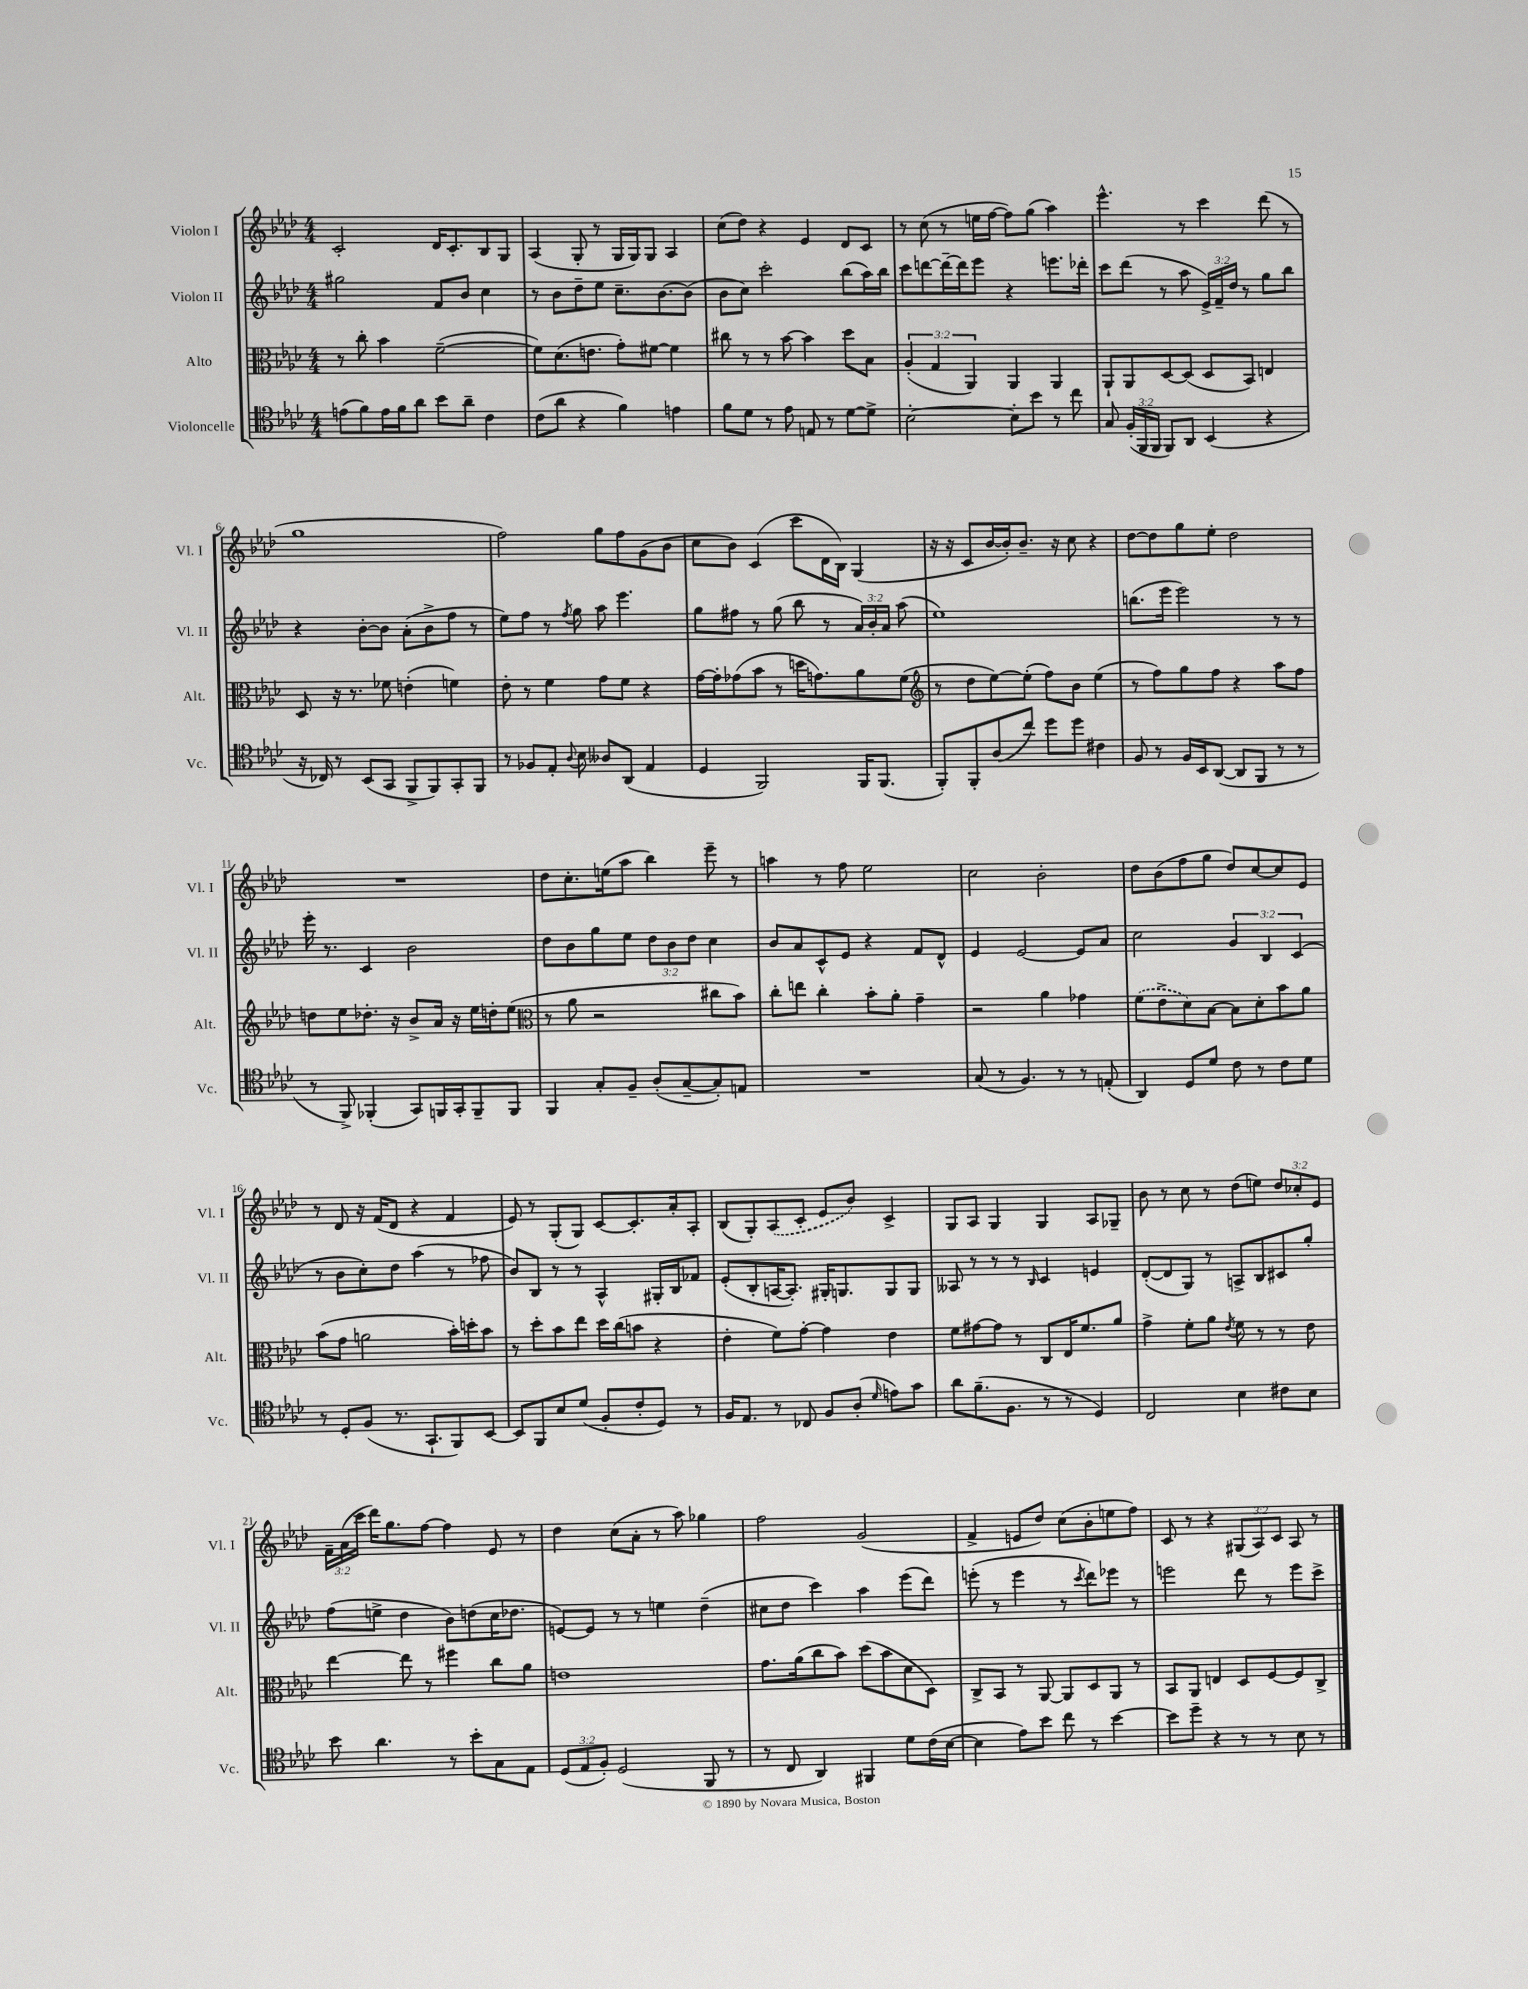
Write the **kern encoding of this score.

**kern	**kern	**kern	**kern
*staff4	*staff3	*staff2	*staff1
*clefC4	*clefC3	*clefG2	*clefG2
*k[b-e-a-d-]	*k[b-e-a-d-]	*k[b-e-a-d-]	*k[b-e-a-d-]
*M4/4	*M4/4	*M4/4	*M4/4
(8e\L	8r	2gg#\	2c'/
8f\)	8cc'\	.	.
16e\L	4b-\	.	.
16f\J	.	.	.
8a-\J	.	.	.
8b-\L	([2f~\	8f/L	16d-/LK
.	.	.	8.c'/
8a-~\J	.	8b-/J	.
4c\	.	4cc\	8B-/
.	.	.	8G/J
=	=	=	=
(8c\L	8f\]L)	8r	(4A-/
8a-\J	(8.d-\	8b-\L	.
4r	.	8dd-~\	8G'/
.	8.e\J	.	.
.	.	8ee-\J	8r
4f\)	8g'\L)	8.cc~\L	16G/LL
.	.	.	16G/J)
.	[8f#\J	.	8G/J
.	.	[8.b-\	.
4e\	4f#\]	.	4A-/
.	.	(8b-\]J	.
=	=	=	=
8f\L	8cc#\	8b-\L	(8cc\L
8d-\J	8r	8cc\J)	8dd-\J)
8r	8r	2ccc'\	4r
8e-\	[8b-\	.	.
8E/	4b-\]	.	4e-/
8r	.	.	.
[8d-\L	8dd-\L	(8bb-\L	8d-/L
8d-^\]J	8B-\J	16aa-\L)	8c/J
.	.	16bb-\JJ	.
=	=	=	=
[2B-'\	(6A-'/	8ccc\L	8r
.	.	[8ddd\	(8cc\
.	6G/	.	.
.	.	16ddd~\_L	8r
.	.	16ddd\]J	.
.	6AA-/)	.	.
.	.	8eee-\J	16ee\LL
.	.	.	[16ff\JJ
8B-'\]L	4AA-/	4r	8ff\]L)
8b-\J	.	.	(8gg\J
8r	4AA-/	8.eee\L	4aa-\)
8cc\	.	.	.
.	.	16ddd-'\Jk	.
=	=	=	=
8G/	8AA-`/L	8ccc\L	4.eee-^^\
(24F'/LL	8AA-/	(8ddd-\J	.
24FF/	.	.	.
24FF/JJ	.	.	.
8FF/L)	[8D-/	8r	.
8AA-/J	(8D-/]J	8aa-\	8r
(4BB-/	8D-/L	24e-^/LL)	4ccc\
.	.	24f~/	.
.	.	24dd-/JJ	.
.	8BB-/J)	8r	.
4r	4E/	8gg\L	(8ddd-\
.	.	8bb-\J	8r
=	=	=	=
16r	8D-/	4r	1gg
16C-/)	.	.	.
8r	16r	.	.
.	8.r	.	.
(8BB-/L	.	[8b-'\L	.
8GG/J	8f-\	8b-\]J	.
8FF^/L	(4e'\	(8a-'\L	.
8FF/)	.	8b-^\	.
8GG'/	4f\)	8ff\J	.
8FF/J	.	8r	.
=	=	=	=
8r	8e-'\	8ee-\L)	2ff\)
8F-/L	8r	8ff\J	.
8E-'/J	4f\	8r	.
8qqA-/	.	8qff/	.
8B-\	.	8gg\	.
8A--/L	8g\L	8aa-\	8gg\L
(8AA-/J	8f\J	4.eee-\	8ff\
4E-/	4r	.	(8g\
.	.	.	8b-\J
=	=	=	=
4D-/	[16g\LL	8gg\L	8cc\L
.	16g'\]J	.	.
.	(8g-\	8ff#\J	8b-\J)
2FF/)	8b-\J	8r	(4c/
.	8r	(8gg\	.
.	16dd\LK	8bb-\	8ccc\L
.	8.g\)	.	.
.	.	8r	16d-\L
.	.	.	16B-\JJ)
16FF/LK	8a-\	24a-/LL)	(4G/
.	.	24b-'/	.
(8.FF/J	.	.	.
.	.	24a-/JJ	.
.	(8f\J	(8aa-\	.
=	=	=	=
*	*clefG2	*	*
8FF'/L)	8r	1ee-)	16r
.	.	.	16r
8FF'/	8dd-\L	.	8c/L
(8A-/	[8ee-\)	.	[16b-/L
.	.	.	16b-'/]J)
8cc/J)	(8ee-'\]J	.	8.b-~/J
8dd-\L	8ff\L)	.	.
.	.	.	16r
8dd-\J	8b-\J	.	8cc\
4c#\	(4ee-\	.	4r
=	=	=	=
8F/	8r	(8.bb\L	[8dd-\L
8r	8ff\L)	.	8dd-\]
.	.	16eee-\Jk	.
16F/LL	8gg\	2eee-\)	8gg\
16BB-/J	.	.	.
([8AA-/J	8ff\J	.	8ee-'\J
8AA-/]L	4r	.	2dd-\
8FF/J	.	.	.
8r	8aa-\L	8r	.
8r	8ff\J	8r	.
=	=	=	=
8r	8dd\L	16eee-'\	1r
.	.	8.r	.
8FF^/)	8ee-\	.	.
(4FF-'/	8.dd-'\J	4c/	.
.	16r	.	.
8GG/L)	8b-^/L	2b-\	.
16FF/L	16a-/Jk	.	.
16GG'/J	16r	.	.
8FF~/	16ee-\LL	.	.
.	16dd'\J	.	.
8FF/J	(8ee-\J	.	.
=	=	=	=
*	*clefC3	*	*
4FF/	8r	8dd-\L	8dd-\L
.	8a-\	8b-\	8.cc'\
8G'/L	2r	8gg\	.
.	.	.	(16ee\k
8F~/J	.	8ee-\J	8aa-\J
(8A-'/L	.	12dd-\L	4bb-\)
.	.	12b-\	.
[8G~/	.	.	.
.	.	12dd-\J	.
8G'/])	8cc#\L	4cc\	8eee-~\
8E/J	8b-\J)	.	8r
=	=	=	=
1r	8cc'\L	8b-/L	4aa\
.	8ee\J	8a-/	.
.	4cc'\	8c^^/	8r
.	.	8e-/J	8ff\
.	8b-'\L	4r	2ee-\
.	8a-'\J	.	.
.	4g~\	8f/L	.
.	.	8d-^^/J	.
=	=	=	=
(8G/	2r	4e-/	2cc\
8r	.	.	.
4.F/)	.	[2e-/	.
.	4a-\	.	2b-'\
8r	.	.	.
8r	4g-\	8e-/]L	.
(8E'/	.	8a-/J	.
=	=	=	=
4AA-/)	(8f\L	2cc\	8dd-\L
.	8e-^\	.	(8b-\
8D-/L	8d-\)	.	8ff\
8d-/J	[8B-\J	.	8gg\J
8c\	8B-\]L	6g/	8dd-/L)
8r	8d-'\	.	[8cc/
.	.	6B-/	.
8c\L	8b-\	.	8cc/]
.	.	(6c/	.
8d-\J	8a-\J	.	8e-/J
=	=	=	=
8r	(8b-\L	8r	8r
8D-'/L	8g\J	8b-\L	8d-/
(8F/J	2a\	8cc'\)	16r
.	.	.	(16f/LK
8.r	.	8dd-\J	8d-/J
.	.	(4aa-\	4r
8.GG`/L	.	.	.
8FF/)	16b-'\LL)	8r	4f/
.	16dd'\J	.	.
[8BB-/J	8b-\J	8ff-\	.
=	=	=	=
8BB-/]L	8r	8b-/L)	8e-/)
8FF/	8dd-'\L	8B-/J	8r
8B-/	8b-\	8r	(8G'/L
(8d-/J	8ee-\J	8r	8G/J)
8F'/L	16dd-\LL	4A-^^/	[8c/L
.	(16cc\J	.	.
8c'/	8b\J	.	8.c'/]
8D-/J)	4r	16G#'/LL	.
.	.	16B-/J	16a-'/k
8r	.	8f-/J	8A-'/J
=	=	=	=
16F/LK	4e-'\	(8e-'/L	(8B-/L
8.E-/J	.	.	.
.	.	8B-'/	8G'/)
8r	8f\L)	[16A/K	(8A-/
.	.	8.A'/]J)	.
8C-/	[8g'\J	.	8c'/J
8F/L	4g\]	16G#'/LK	8e-/L
.	.	8.G/	.
(8A-'/J	.	.	8b-/J)
16qqd-/	.	.	.
8e\L)	4e-\	8G/	4c^/
8g\J	.	8G/J	.
=	=	=	=
8a-\L	8f\L	8A--/	8G/L
(8.f~\	[8g#\	8r	8A-/J
.	8g#\]J	8r	4G/
8.F\J	.	.	.
.	8r	8r	.
.	.	16qqB-/	.
8r	8C/L	4c/	4G/
8r	16E-/K	.	.
.	8.f/	.	.
4D-/)	.	4e/	8A-/L
.	8a-/J	.	8G-~/J
=	=	=	=
2C/	4g^\	([8d-'/L	8b-\
.	.	8d-/]	8r
.	8f'\L	8G/J)	8cc\
.	8a-\J	8r	8r
.	8qe-/	.	.
4B-\	8f\	8A^/L	(8dd-\L
.	8r	8B-/	8ee\J)
8c#\L	8r	8c#/	12dd-/L
.	.	.	12cc-'/
8B-\J	8e-\	8gg'/J	.
.	.	.	12e-/J
=	=	=	=
8b-\	[4ee-\	(8ff\L	24f~\LL
.	.	.	(24a-\
.	.	.	24ccc\JJ
4.a-\	.	8ee^\J	16ddd-\LK)
.	.	.	8.gg\
.	8ee-\]	4dd-\	.
.	8r	.	[8ff\J
8r	4ff#\	8b-\L)	4ff\]
8b-'\L	.	(8dd\	.
8G\	8cc\L	16cc\K	8e-/
.	.	8.dd-\J	.
8E-\J	8a-\J	.	8r
=	=	=	=
(12D-/L	1e	[8e/L)	4dd-\
12E-/	.	.	.
.	.	8e/]J	.
12F'/J)	.	.	.
(2D-/	.	8r	(8cc\L
.	.	8r	8a-'\J
.	.	4ee\	8r
.	.	.	8aa-\)
8FF/	.	(4dd-~\	4gg-\
8r	.	.	.
=	=	=	=
8r	8.g\L	8cc#\L	2ff\
8C/	.	8dd-\J	.
.	(16a-\k	.	.
4AA-/)	8cc\	4ccc\)	.
.	8b-\J)	.	.
4FF#/	(8dd-\L	4aa-\	(2g/
.	8b-\	.	.
8d-\L	8d-\	(8eee-\L	.
(16c\L	8D-\J)	8ddd-\J)	.
[16B-\JJ	.	.	.
=	=	=	=
4B-\]	8C^/L	(8eee'\	4f^/
.	8BB-/J	8r	.
8e-\L)	8r	4eee\	8e/L
8b-\J	[8AA-/	.	8dd-/J)
8cc\	8AA-/]L	8r	(8cc\L
.	.	8qccc/	.
8r	8D-/	8ddd-\L)	8b-'\
[4b-\	8AA-/J	8eee-\J	8ee\
.	8r	8r	8ff\J)
=	=	=	=
8b-\]L	8BB-/L	2eee\	8c/
8dd-~\J	8AA-/J	.	8r
4r	4E/	.	4r
8r	8D-/L	8ddd-\	(12G#/L
.	.	.	12A-/)
8r	[8F/	8r	.
.	.	.	12c/J
8B-\	8F/]	8eee\L	8A-/
8r	8C^/J	8ccc^\J	8r
==	==	==	==
*-	*-	*-	*-
